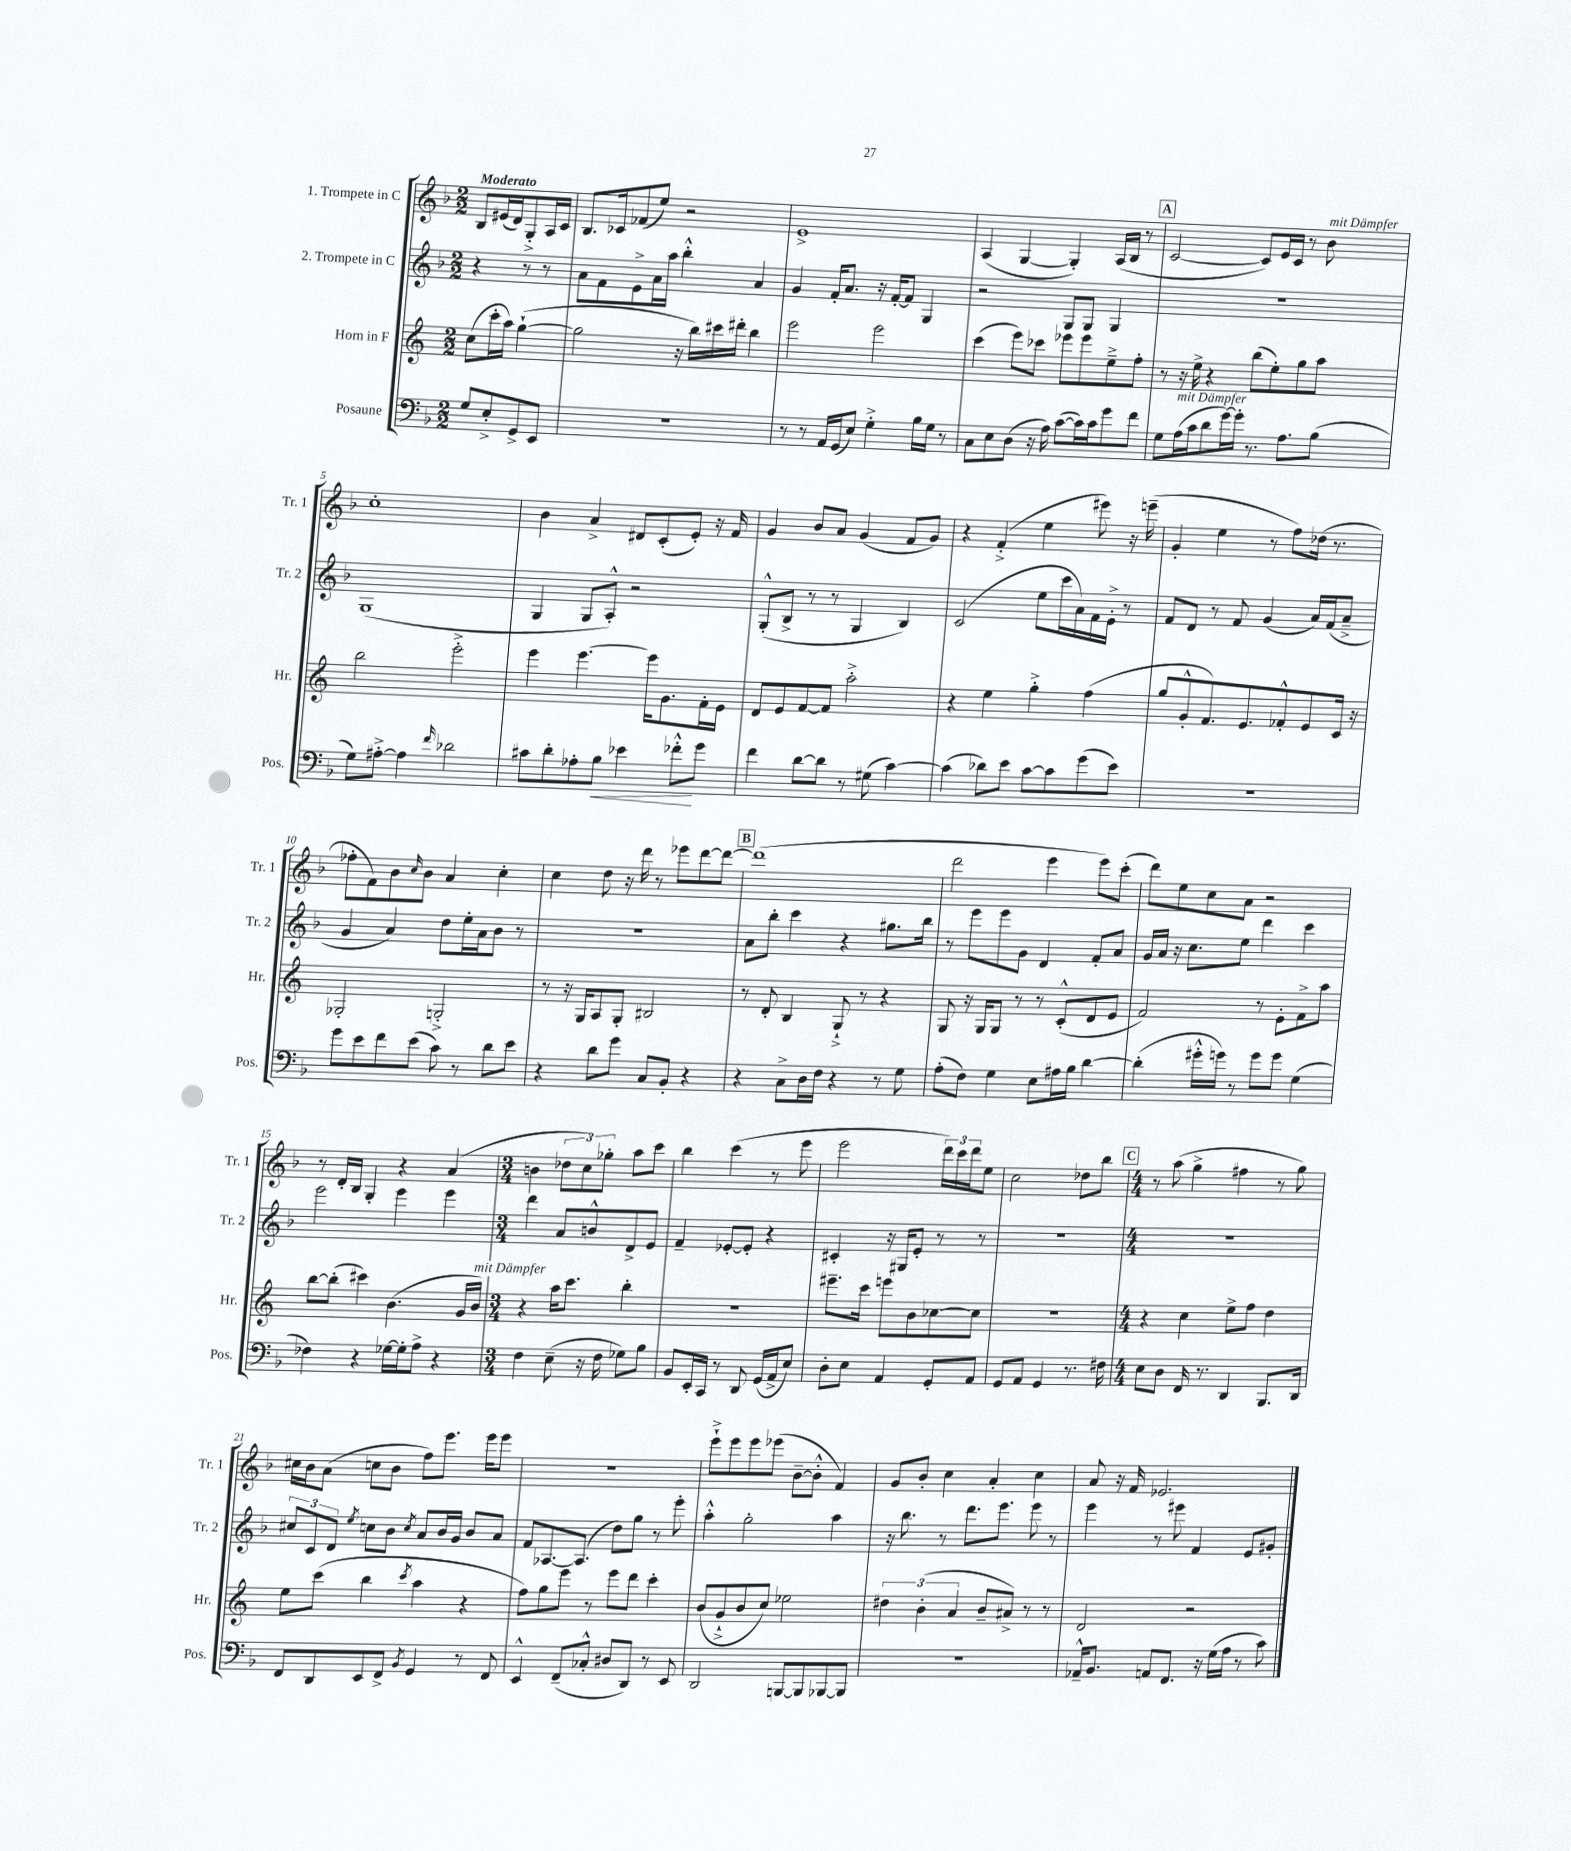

**kern	**kern	**kern	**kern
*staff4	*staff3	*staff2	*staff1
*clefF4	*clefG2	*clefG2	*clefG2
*k[b-]	*k[]	*k[b-]	*k[b-]
*M2/2	*M2/2	*M2/2	*M2/2
8G	(8cc	4r	8B-
8E'^	16ccc'	.	(16e#
.	16aa)	.	16d)
8GG^	([4gg`	8r	8G'^
8EE	.	8r	16A
.	.	.	16c
=	=	=	=
1r	2gg]	8a	8.B-
.	.	8f	.
.	.	.	16c-
.	.	8e^	(8f-
.	.	16a	8ee)
.	.	16aa	.
.	16r	4bb-'^^	2r
.	16bb)	.	.
.	16ccc#	.	.
.	16ddd#'	.	.
.	4bb	4a	.
=	=	=	=
8r	2eee	4g	1e^
8r	.	.	.
16AA	.	16f'	.
(16GG	.	8.a	.
8E)	.	.	.
4G'^	2eee	16r	.
.	.	[16f'	.
.	.	8f]	.
16B-	.	4G	.
16G	.	.	.
8r	.	.	.
=	=	=	=
8C	(4ccc	2r	(4A
8E	.	.	.
(8D	8eee)	.	[4G
16r	8ccc-	.	.
16A)	.	.	.
([8c	8eee-	8G	4G'])
16c])	8eee-	8G	.
16c	.	.	.
8g	8ee~^	4G	(16A
.	.	.	16B-
8f	8ff'	.	8r
=	=	=	=
8G	8r	1r	[2c
(16A	16r	.	.
16c	16ee^	.	.
8d	4r	.	.
[16g)	.	.	.
16g']	.	.	.
8.r	(8bb	.	8c])
.	8ee')	.	16e
8.A	.	.	16c
.	8gg	.	8r
(8B-	8aa	.	8b-
=	=	=	=
8G)	2bb	(1G	1cc'
[8A#'^	.	.	.
4A#]	.	.	.
16qqf	.	.	.
2d-	2eee'^	.	.
=	=	=	=
8c#	4eee	4G	4b-
8d'	.	.	.
8A-'	[4.eee	8G	4a^
8B-	.	8A'^^)	.
4e-	.	2r	8d#
.	16eee]	.	(8c'
.	8.g	.	.
8f-'^^	.	.	8e')
8g	16f'	.	16r
.	16e	.	16f
=	=	=	=
4f	8d	(8G'^^	4g
.	8e	8B-^	.
[8d	[8f	8r	8b-
8d]	8f]	8r	8a
8r	2aa'^	4G	(4g
(8G#	.	.	.
[4c)	.	4B-)	8f
.	.	.	8g)
=	=	=	=
(4c]	4r	(2c	4r
8d-)	4ee	.	(4f'^
8e	.	.	.
[8c	4gg'^	8ee	4ee
8c]	.	16ccc	.
.	.	16a)	.
(8g	(4ff	16f	8eee#)
.	.	16e'^	.
8e)	.	8r	16r
.	.	.	(16eee~
=	=	=	=
1r	8gg	8f	4g'
.	8g'^^	8d	.
.	8.f)	8r	4ee
.	.	8f	.
.	8.e	.	.
.	.	(4g	8r
.	8f-'^^	.	8ff)
.	8e	16a)	(16dd-
.	.	(16f	8.r
.	16c	8a~^	.
.	16r	.	.
=	=	=	=
8g	2G-'	4g	8ff-'
8e	.	.	8f)
8f	.	4a)	8b-
.	.	.	16qqcc
(8e	.	.	8b-
8c)	2G'^	8dd	4a
8r	.	16ee'	.
.	.	16a	.
8d	.	8b-	4cc'
8e	.	8r	.
=	=	=	=
4r	8r	1r	4cc
.	16r	.	.
.	16G	.	.
8d	8A	.	8dd
8g	8G'	.	16r
.	.	.	16ddd
8C	2B#	.	8r
8BB-'	.	.	8eee-
4r	.	.	[8ddd
.	.	.	8ddd_
=	=	=	=
4r	8r	8a	(1ddd]
.	8d'	8bb-'	.
8C^	4B	4ccc	.
16D	.	.	.
16F	.	.	.
4r	8G`^	4r	.
.	8r	.	.
8r	4r	8.gg#	.
8G	.	.	.
.	.	16bb-	.
=	=	=	=
(8A'	8G	8r	2ddd
8F)	16r	8eee	.
.	16G	.	.
4G	8G	8eee	.
.	8r	8g	.
8E	8r	4d	4eee
16A#	(8c'^^	.	.
16B-	.	.	.
[4d	8d	8f'	8eee)
.	8e	8a	(8ccc'
=	=	=	=
(4d']	2f)	16g	8ddd)
.	.	16a	.
.	.	16r	8ee
.	.	8.cc	.
16g#'^^	.	.	8cc
16g)	.	.	.
8r	.	8ee	8a
8g	8r	4ddd	2r
8g	8e'	.	.
(4G	8f^	4ccc	.
.	8aa	.	.
=	=	=	=
4F-)	[8bb	2eee	8r
.	(8bb']	.	16d'
.	.	.	16B-
4r	4ccc#)	.	4G'
[16G-	(4.b	4eee	4r
16G-']	.	.	.
8A^	.	.	.
4r	.	4eee	(4a
.	16g	.	.
.	16b)	.	.
=	=	=	=
*M3/4	*M3/4	*M3/4	*M3/4
4F	4r	4ddd	4b
(8E~	16aa	8a	12dd-
.	8.ccc	.	.
.	.	.	12cc)
16r	.	8b^^	.
.	.	.	12gg-'
16F	.	.	.
8G-)	4bb'	8d^	8aa
8B-	.	8e	8ccc
=	=	=	=
8BB-	2.r	4f~	4bb-
16EE'	.	.	.
16CC	.	.	.
8r	.	[8e-'	(4ccc
8DD	.	8e-']	.
(16GG	.	4r	8r
16AA^	.	.	.
8E)	.	.	8eee
=	=	=	=
8D'	8.eee#~	4c#'	2eee
8E	.	.	.
.	16ccc	.	.
4AA	8eee	16r	.
.	.	16G#	.
.	8b	8e'	.
8GG'	[8cc-	8r	24ddd)
.	.	.	24ccc
.	.	.	24ddd
8AA	8cc-]	8r	8ee
=	=	=	=
8GG	2.r	2.r	2cc
8AA	.	.	.
4GG	.	.	.
8.r	.	.	8dd-
.	.	.	8bb-
16F#	.	.	.
=	=	=	=
*M4/4	*M4/4	*M4/4	*M4/4
8E	4r	1r	8r
8D	.	.	(8aa
16FF	4cc	.	4gg^
8.r	.	.	.
4DD	8ee^	.	4ff#
.	8ff	.	.
8.BBB-	4dd	.	8r
.	.	.	8gg)
16DD	.	.	.
=	=	=	=
8FF	8ee	12cc#	16cc#
.	.	.	16b-
.	.	12c	.
8DD	(8ccc	.	(8a
.	.	12d	.
.	.	8qee	.
8EE	4bb	8cc	8cc
8FF^	.	8b-	8b-
8qBB-	8qccc	8qcc	.
4GG	4aa	8a	8ff)
.	.	16b-	8.eee
.	.	16g	.
8r	4r	8b-	.
.	.	.	16eee
8FF	.	8a	8eee
=	=	=	=
4EE^^	8ff)	8f	1r
.	8gg	[8.A-	.
(8FF~	8eee	.	.
.	.	(8.A-]	.
8C-'^^	8r	.	.
8D#	8eee	8dd)	.
8DD)	8ddd	8gg	.
8r	4ccc'	8r	.
8EE	.	8eee'	.
=	=	=	=
2DD	(8b	4aa'^^	8eee`^
.	8g`^	.	8eee
.	8b	2gg'	8eee
.	8cc)	.	(8eee-
[8BBB	2ee-	.	[8b-~
8BBB]	.	.	8b-'^^]
[8BBB-	.	4aa	4f)
8BBB-]	.	.	.
=	=	=	=
1r	6dd#	16r	8g
.	.	8.bb-	.
.	.	.	8b-'
.	(6b'	.	.
.	.	8r	4cc
.	6a	.	.
.	.	8.ddd	.
.	8b~	.	4a'
.	.	8.eee	.
.	8a#^)	.	.
.	8r	8eee	4cc
.	8r	8r	.
=	=	=	=
16AA-~^^	2d	4eee	8a
8.BB-	.	.	.
.	.	.	16r
.	.	.	16f
8AA	.	8r	2.e-
8.FF	.	8eee#	.
.	2r	4f	.
16r	.	.	.
(16G	.	.	.
16A	.	.	.
8r	.	8e	.
8c)	.	8g#'	.
==	==	==	==
*-	*-	*-	*-
